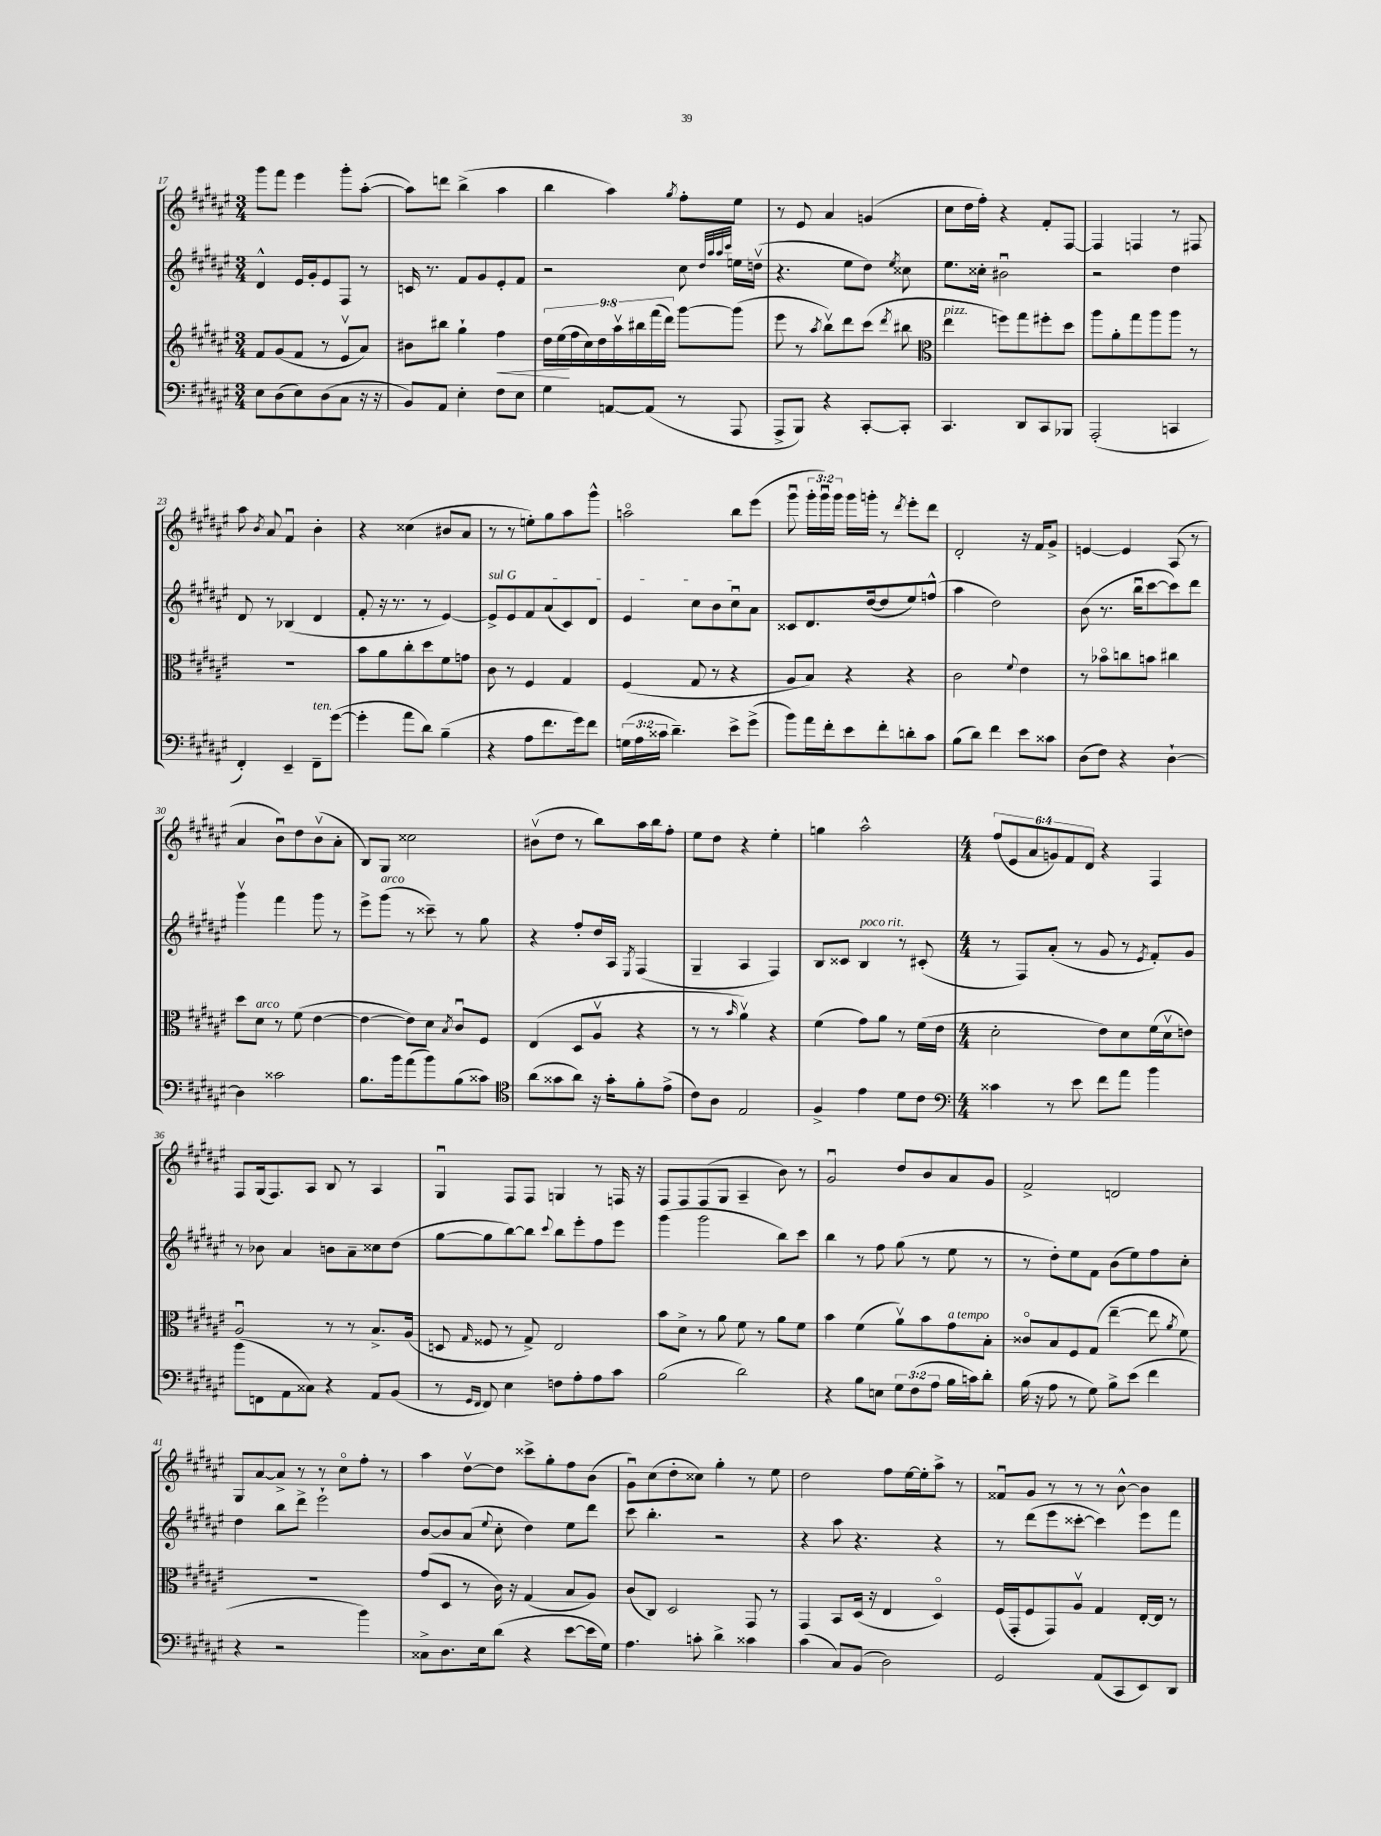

**kern	**kern	**kern	**kern
*staff4	*staff3	*staff2	*staff1
*clefF4	*clefG2	*clefG2	*clefG2
*k[f#c#g#d#a#e#]	*k[f#c#g#d#a#e#]	*k[f#c#g#d#a#e#]	*k[f#c#g#d#a#e#]
*M3/4	*M3/4	*M3/4	*M3/4
8E#\L	8f#/L	4d#^^/	8ggg#\L
(8D#\	(8g#/	.	8fff#\J
8E#\)	8f#/J	16e#/LL	4eee#\
.	.	16g#'/J	.
(8D#\	8r	8e#/	.
8C#\J	8e#v/L	8F#/J	8ggg#'\L
16r	8a#/J)	8r	([8aa#'\J
16r	.	.	.
=	=	=	=
8BB/L)	8b#\L	16c/	8aa#\]L)
.	.	8.r	.
8AA#/J	8bb#\J	.	8ddd\J
4E#'\	4gg#`\	8f#/L	(4bb^\
.	.	8g#/	.
8F#\L	4ff#\	8e#'/	4aa#\
8E#\J	.	8f#/J	.
=	=	=	=
4G#\	18dd#\LL	2r	4bb\
.	(18ee#\	.	.
.	18ff#\	.	.
.	18cc#\)	.	.
.	18dd#\	.	.
[8AA/L	.	.	4aa#\)
.	18aa#v\	.	.
.	18bb#\	.	.
(8AA/]J	.	.	.
.	(18fff#\	.	.
.	18ddd#\JJ)	.	.
.	.	.	8qgg#/
8r	[8ggg#\L	8cc#\	8ff#'\L
.	.	32qqdd#/LLL	.
.	.	32qqaa#/	.
.	.	32qqaa#/	.
.	.	32qqccc#/JJJ	.
8AAA#/	(8ggg#\]J	16ee\LL	8ee#\J
.	.	(16ddv\JJ	.
=	=	=	=
8AAA#^/L	8eee#\	4.r	8r
8BBB/J)	8r	.	8e#/
.	8qaa#/	.	.
4r	8bbv\L)	.	4a#/
.	8ddd#\	8ee#\L	.
[8CC#'/L	(8ccc#\J	8dd#\J)	(4g/
.	8qddd#/	8qee#/	.
8CC#'/]J	8bb#\	8cc##\	.
=	=	=	=
*	*clefC3	*	*
4.CC#/	4ee#\	8.ee#\L	8cc#\L
.	.	.	16dd#\L
.	.	16cc##'\Jk	16ff#'\JJ)
.	8ff\L)	2b#u\	4r
8DD#/L	8gg#\	.	.
8CC#/	8ff#'\	.	8f#'/L
8BBB-/J	8dd#\J	.	[8F#/J
=	=	=	=
(2AAA#'/	8aa#\L	2r	4F#/]
.	8a#'\	.	.
.	8gg#\	.	4F/
.	8aa#\	.	.
4CC/	8aa#\J	4dd#\	8r
.	8r	.	8F#/
=	=	=	=
4FF#'/)	2.r	8d#/	8aa#\
.	.	.	8qb/
.	.	8r	8a#/
4EE#~/	.	(4B-/	4f#u/
8FF#~\L	.	4d#/	4b'\
([8g#\J	.	.	.
=	=	=	=
4g#'\]	8b\L	8f#'/	4r
.	8a#\	16r	.
.	.	8.r	.
8a#\L	8cc#'\	.	(4cc##\
8d#\J)	8dd#\	8r	.
(4B~\	8f#\	[4e#/)	8b#/L
.	8g\J	.	8a#/J
=	=	=	=
4r	8c#\	8e#^/]L	8r
.	8r	8e#/	8r
8A#\L	4F#/	8f#/	8ee'\L)
8.f#\	.	(8a#/	8gg#\
.	4G#/	8c#/)	8aa#\
16g#\k)	.	.	.
8f#\J	.	8d#/J	8ggg#^^\J
=	=	=	=
(24G\LL	(4F#/	4e#/	2aao\
24A#\	.	.	.
24c##\JJ	.	.	.
4.d#~\)	.	.	.
.	8G#/	8cc#\L	.
.	8r	8b\	.
8e#^\L	4r	8cc#u\	8bb\L
(8g#^\J	.	8a#\J	(8eee#\J
=	=	=	=
8b\L)	8A#/L	8c##/L	8ggg#u\
16a#\L	8B/J)	8.d#/	24ggg#'\LL
.	.	.	24ggg#u\)
16f#'\J	.	.	.
.	.	.	24ggg#\JJ
8e#\	4r	.	16ggg#\LL
.	.	([16dd#/k	16ggg'\JJ
8f#'\	.	8dd#/]	8r
.	.	.	8qddd#/
8d'\	4r	8ee#/)	8eee#'\L
8c#\J	.	(8ff^^/J	8ddd#\J
=	=	=	=
(8B\L	2c#\	4aa#\	2d#'/
8d#\J)	.	.	.
4f#\	.	2dd#\)	.
.	8qqf#/	.	.
8e#\L	4e#\	.	16r
.	.	.	16f#/LK
8c##\J	.	.	8g#^/J
=	=	=	=
(8D#\L	8r	(8b\	[4e/
8F#\J)	8b-o\L	8.r	.
4r	8cc\	.	4e/]
.	.	16bbu\LK	.
.	8b\J	[8ccc#\	.
[4D#`\	4cc#\	8ccc#\])	(8A#/
.	.	8ddd#\J	8r
=	=	=	=
4D#\]	8dd#\L	4ggg#v\	4a#/
.	8d#\J	.	.
2c##\	8r	4fff#\	8bu\L)
.	(8f#\	.	8dd#\
.	[4e#\	8ggg#\	(8bv\
.	.	8r	8a#'\J
=	=	=	=
8.B\L	4e#\_	8eee#^\L	8B/L)
.	.	(8ggg#\J	8G#/J
16b\k	.	.	.
(8a#\	8e#\]L)	8r	2cc##\
8b\)	8d#\J	8ccc##~\)	.
.	8qB/	.	.
(8B\	8c#u/L	8r	.
8c##\J)	8F#/J	8gg#\	.
=	=	=	=
*clefC4	*	*	*
(8a#\L	(4E#/	4r	(8b#v\L
8g##\	.	.	8dd#\J
8a#\J)	8D#/L	8ff#'/L	8r
16r	8A#v/J	16dd#/L	8bb\L)
16g##'\LK	.	16A#/JJ	.
.	.	8qE#/	.
8f#'\	4r	(4F#/	16aa#\L
.	.	.	16bb\J
(8e#^\J	.	.	8ff#'\J
=	=	=	=
8c#\L)	8r	4G#~/	8ee#\L
8A#\J	8r	.	8dd#\J
.	16qqb/	.	.
2E#/	4a#v\)	4A#/	4r
.	4r	4F#/)	4ee#'\
=	=	=	=
4F#^/	(4f#\	8B/L	4gg\
.	.	8c##/J	.
4e#\	8g#\L)	4B/	2aa#^^\
.	8a#\J	.	.
8d#\L	8r	8r	.
8c#\J	(16f#\LL	(8c#'/	.
.	16e#\JJ	.	.
=	=	=	=
*clefF4	*	*	*
*M4/4	*M4/4	*M4/4	*M4/4
4c##\	2d#'\	8r	(12ff#/L
.	.	.	12e#/
.	.	8F#/L)	.
.	.	.	12a#/
8r	.	(8a#'/J	12g/)
.	.	.	12f#/
8e#\	.	8r	.
.	.	.	12d#/J
8f#\L	8e#\L)	8g#/	4r
8a#\J	8d#\	8r	.
.	.	8qe#/	.
4b\	(16f#\L	8f#'/L)	4F#/
.	16d#v\J	.	.
.	8e\J)	8g#/J	.
=	=	=	=
(8b\L	2A#u/	8r	8F#/L
8FF\	.	8b-\	(16G#/k
.	.	.	8.F#/)
8AA#\	.	4a#/	.
8C##\J)	.	.	8A#/J
4r	8r	8b\L	8B/
.	8r	8a#~\	8r
8AA#/L	8.B^/L	8cc##\	4A#/
(8BB/J	.	(8dd#\J	.
.	(16A#/Jk	.	.
=	=	=	=
8r	8D/	[8gg#\L	4G#u/
16qqGG#/LL	.	.	.
16qqFF#/JJ	16qqG#/	.	.
8FF#/)	8F##/	8gg#\]	.
4E#\	8r	[8bb\)	8F#/L
.	8G#^/)	8bb\]J	8F#/J
.	.	8qqccc#/	.
8F\L	2E#/	8bb\L	4G/
8A#'\	.	8eee#'\	.
8A#\	.	8ff#\	8r
8c#\J	.	8eee#\J	16F/
.	.	.	16r
=	=	=	=
(2B\	8b\L	(4ggg#\	8F#/L
.	8d#^\J	.	8F#/
.	8r	2ggg#\	(8F#/
.	8a#\	.	8G#/J
2d#\)	8f#\	.	4A#~/
.	8r	.	.
.	8a#\L	8bb\L)	8b\)
.	8f#\J	8ccc#\J	8r
=	=	=	=
4r	4b\	4bb\	2g#u/
8B\L	(4f#\	8r	.
8E\J	.	8ff#\	.
12G#\L	8a#v\L)	(8gg#\	8dd#/L
(12F#\	.	.	.
.	8b\	8r	8b/
12A#\J	.	.	.
16B\LL	8g#\	8ee#\	8a#/
16c\J)	.	.	.
8d#'\J	8B'\J	8r	8g#/J
=	=	=	=
(16B\	8c##o/L	8r	2f#^/
16r	.	.	.
8A#\	8B/	8dd#'\L)	.
8r	8F#/	8ee#\	.
8G#\)	(8G#/J	8f#\J	.
8B^\L	[4ee#~\	(8b\L	2d/
(8e#\J	.	8ee#\)	.
4f#\	8ee#\]	8ff#\	.
.	8qa#/	.	.
.	8f#\)	8cc#'\J	.
=	=	=	=
4r	1r	4dd#\	8G#/L
.	.	.	[8a#/
2r	.	8bb\L	8a#^/]J
.	.	8ddd#^\J	8r
.	.	2eee#`\	8r
.	.	.	8cc#o\L
4b\)	.	.	8ff#'\J
.	.	.	8r
=	=	=	=
8C##^\L	(8g#/L	[8b/L	4aa#\
8.D#\	8D#/J	8b/]	.
.	8r	(8a#/J	[8dd#v\L
16E#\k	.	.	.
.	.	8qqee#/	.
(8d#\J	16c#\)	8cc#'\	8dd#\]J
.	16r	.	.
4r	(4G#/	4dd#\)	8ccc##^\L
.	.	.	8gg#'\
[8e#\L	8B/L	8ee#\L	8ff#\
16e#\]L	8A#/J)	8ddd#\J	(8b\J
16G#\JJ)	.	.	.
=	=	=	=
4.A#\	(8c#/L	8ccc#\	8g#u\L)
.	8C#/J)	4.bb'\	(8cc#\
.	2D#/	.	8dd#'\
8c'\	.	.	8cc##\J)
4d#^\	.	2r	4gg#'\
4c##\	8GG#/	.	8r
.	8r	.	8ee#\
=	=	=	=
(4c#\	4GG#/	4r	2dd#\
8C#/L)	8BB/L	8aa#\	.
(8BB/J	(16D#/Jk	4.r	.
.	16r	.	.
2D#\)	4E#/	.	8ff#\L
.	.	.	[16ee#\L
.	.	.	16ee#'\]J
.	4D#o/)	4r	8aa#^\J
.	.	.	8r
=	=	=	=
2GG#/	(16F#/LL	8r	8f##u/L
.	16GG#'/J	.	.
.	8F#/	(8ddd#\L	8g#/J
.	8GG#/)	8eee#\	8r
.	8A#v/J	[8ccc##'\J	8r
(8AA#/L	4G#/	4ccc##\])	8r
8CC#/	.	.	[8b^^\
8EE#/)	[16E#'/LL	8eee#\L	4b\]
.	16E#/]JJ	.	.
8DD#/J	8r	8fff#\J	.
==	==	==	==
*-	*-	*-	*-
